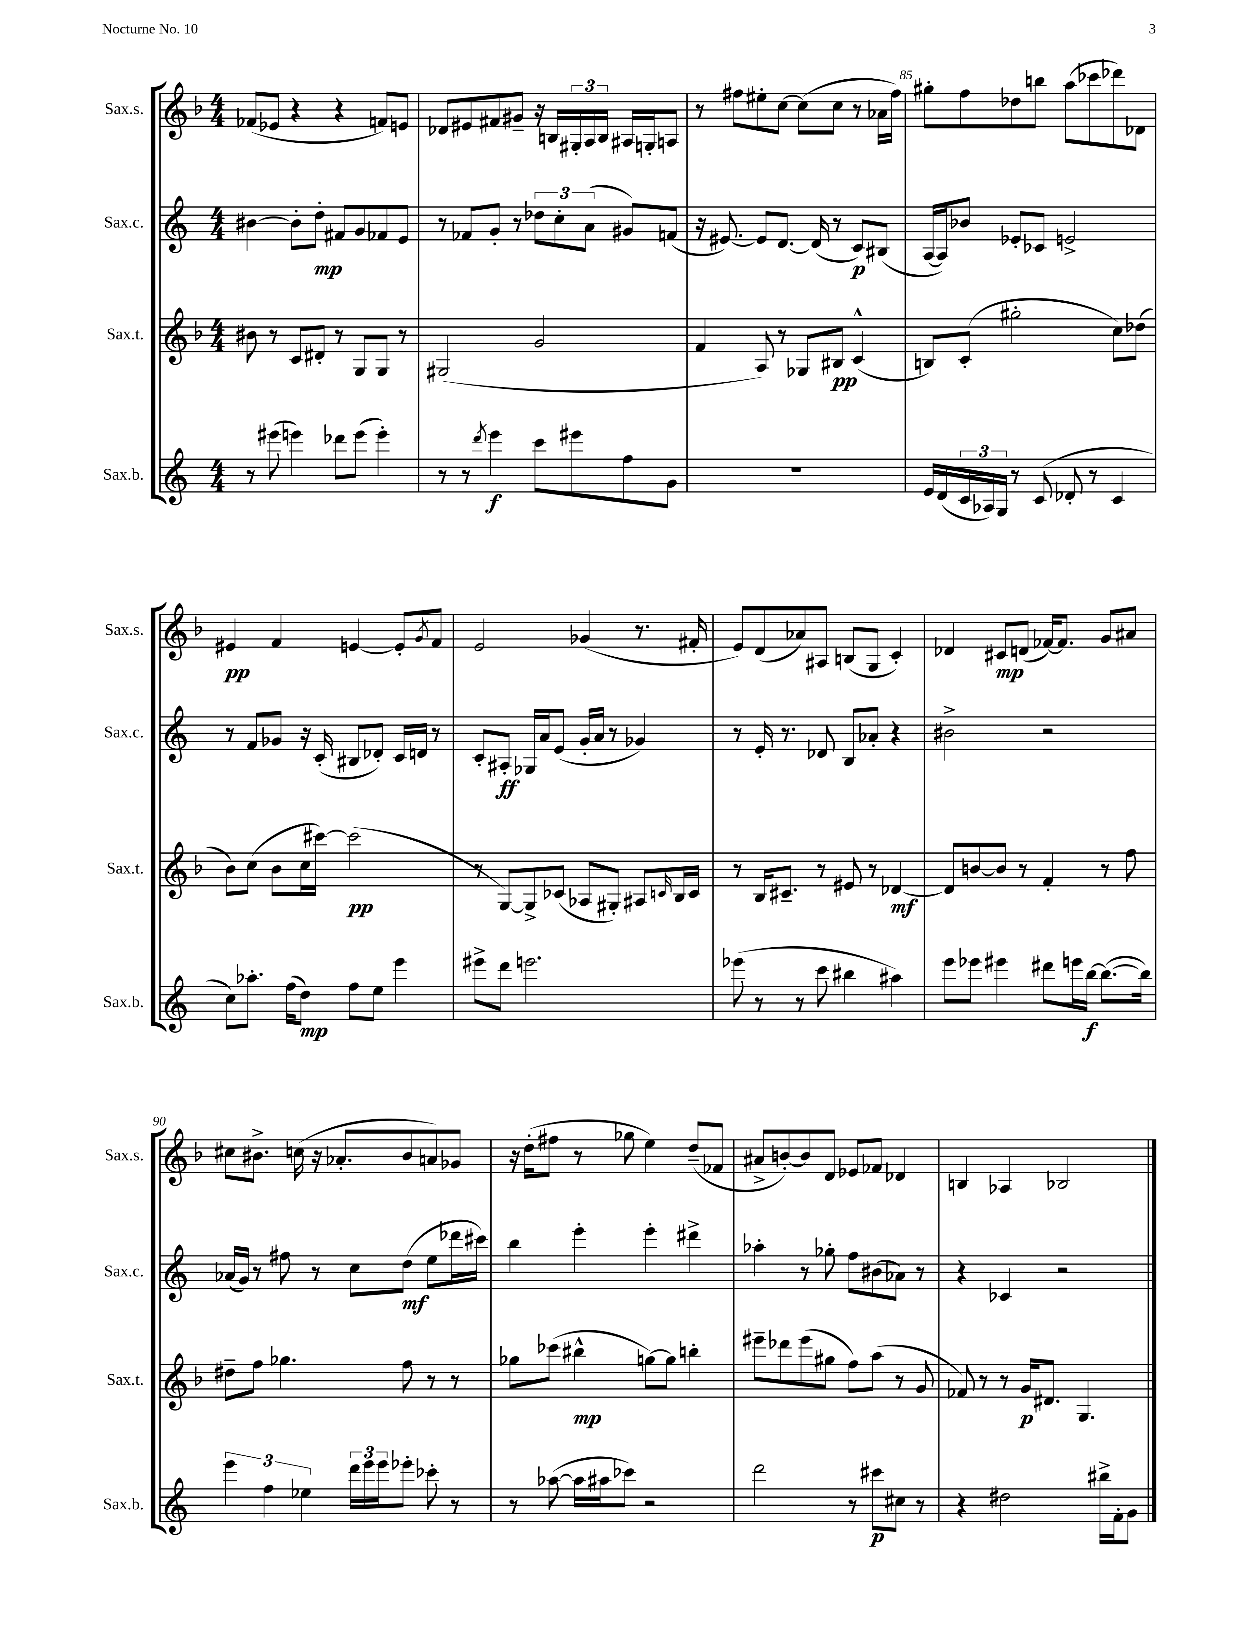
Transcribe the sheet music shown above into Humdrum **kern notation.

**kern	**kern	**kern	**kern
*staff4	*staff3	*staff2	*staff1
*clefG2	*clefG2	*clefG2	*clefG2
*k[]	*k[b-]	*k[]	*k[b-]
*M4/4	*M4/4	*M4/4	*M4/4
8r	8b#	[4b#	(8f-
(8eee#	8r	.	8e-
4eee)	8c	8b#']	4r
.	8d#'	8dd'	.
8ddd-	8r	8f#	4r
(8eee	8G	8g	.
4eee')	8G	8f-	8f)
.	8r	8e	8e
=	=	=	=
8r	(2G#	8r	8d-
8r	.	8f-	8e#
8qddd	.	.	.
4eee	.	8g'	8f#
.	.	8r	8g#~
8ccc	2g	12dd-	16r
.	.	.	16B
.	.	12cc'	.
8eee#	.	.	24G#'
.	.	(12a	24A
.	.	.	24B
8ff	.	8g#)	16A#
.	.	.	16G'
8g	.	(8f	8A
=	=	=	=
1r	4f	16r	8r
.	.	[8.e#)	.
.	.	.	8ff#
.	8A)	8e#]	8ee#'
.	8r	[8.d	[8cc
.	8G-	.	(8cc]
.	.	(16d]	.
.	8B#	8r	8cc
.	(4c^^	8c)	8r
.	.	(8B#	16a-
.	.	.	16ff#)
=	=	=	=
16e	8B)	[16A	8gg#'
(16d	.	16A])	.
24c	(8c'	8b-	8ff
24A-)	.	.	.
24G	.	.	.
8r	2gg#'	8e-'	8dd-
(8c	.	8c-	8bb
8d-'	.	2e^	(8aa
8r	.	.	8ccc-
4c	8cc)	.	8ddd-)
.	(8dd-	.	8d-
=	=	=	=
8cc)	8b-)	8r	4e#
8.aa-'	(8cc	8f	.
.	8b-	8g-	4f
(16ff	.	.	.
8dd)	16cc	16r	.
.	[16ccc#)	(16c'	.
8ff	(2ccc#]	8B#	[4e
8ee	.	8d-')	.
4eee	.	16c	8e']
.	.	16d	.
.	.	.	8qg
.	.	8r	8f
=	=	=	=
8eee#^	8r	8c'	2e
8ddd	[8G)	8A#'	.
2.eee	8G^]	16G-	.
.	.	16a	.
.	(8c-	(8e	.
.	8A-	16g'	(4g-
.	.	16a	.
.	8G#')	8r	.
.	8A#	4g-)	8.r
.	16qqc	.	.
.	16B-	.	.
.	16c	.	16f#'
=	=	=	=
(8eee-	8r	8r	8e)
8r	16B-	16e'	(8d
.	8.c#~	8.r	.
8r	.	.	8a-)
8ccc	8r	8d-	8A#
4bb#	8e#	8B	(8B
.	8r	8a-'	8G
4aa#)	[4d-	4r	4c')
=	=	=	=
8eee	8d-]	2b#^	4d-
8eee-	[8b	.	.
4eee#	8b]	.	8c#
.	8r	.	(8d
8ddd#	4f'	2r	[16f-)
.	.	.	8.f-]
16eee	.	.	.
[16bb	.	.	.
(8.bb_	8r	.	8g
.	8ff	.	8a#
16bb])	.	.	.
=	=	=	=
6eee	8dd#~	(16a-	8cc#
.	.	16g)	.
.	8ff	8r	8.b#^
6ff	.	.	.
.	4.gg-	8ff#	.
.	.	.	(16cc
6ee-	.	.	.
.	.	8r	16r
.	.	.	8.a-'
24ddd	.	8cc	.
24eee	.	.	.
24eee	.	.	.
8eee-'	8ff	(8dd	8b#
8ccc-'	8r	8ee	8a)
8r	8r	16ddd-	8g-
.	.	16ccc#)	.
=	=	=	=
8r	8gg-	4bb	16r
.	.	.	(16dd'
([8aa-	(8ccc-	.	8ff#
16aa-]	4bb#^^	4eee'	8r
16aa#	.	.	.
8ccc-)	.	.	8gg-
2r	[8gg)	4eee'	4ee)
.	8gg]	.	.
.	4bb'	4ddd#^	(8dd~
.	.	.	8f-
=	=	=	=
2ddd	8eee#~	4aa-'	8a#^
.	8ddd-	.	[8b')
.	(8eee#	8r	8b]
.	8gg#	8gg-'	8d
8r	8ff)	8ff	8e-
8ccc#	(8aa	(8b#	8f-
8cc#	8r	8a-)	4d-
8r	8g	8r	.
=	=	=	=
4r	8f-)	4r	4B
.	8r	.	.
2dd#	8r	4c-	4A-
.	16g	.	.
.	8.d#	.	.
.	.	2r	2B-
.	4.G	.	.
16bb#^	.	.	.
16f'	.	.	.
8g	.	.	.
==	==	==	==
*-	*-	*-	*-
